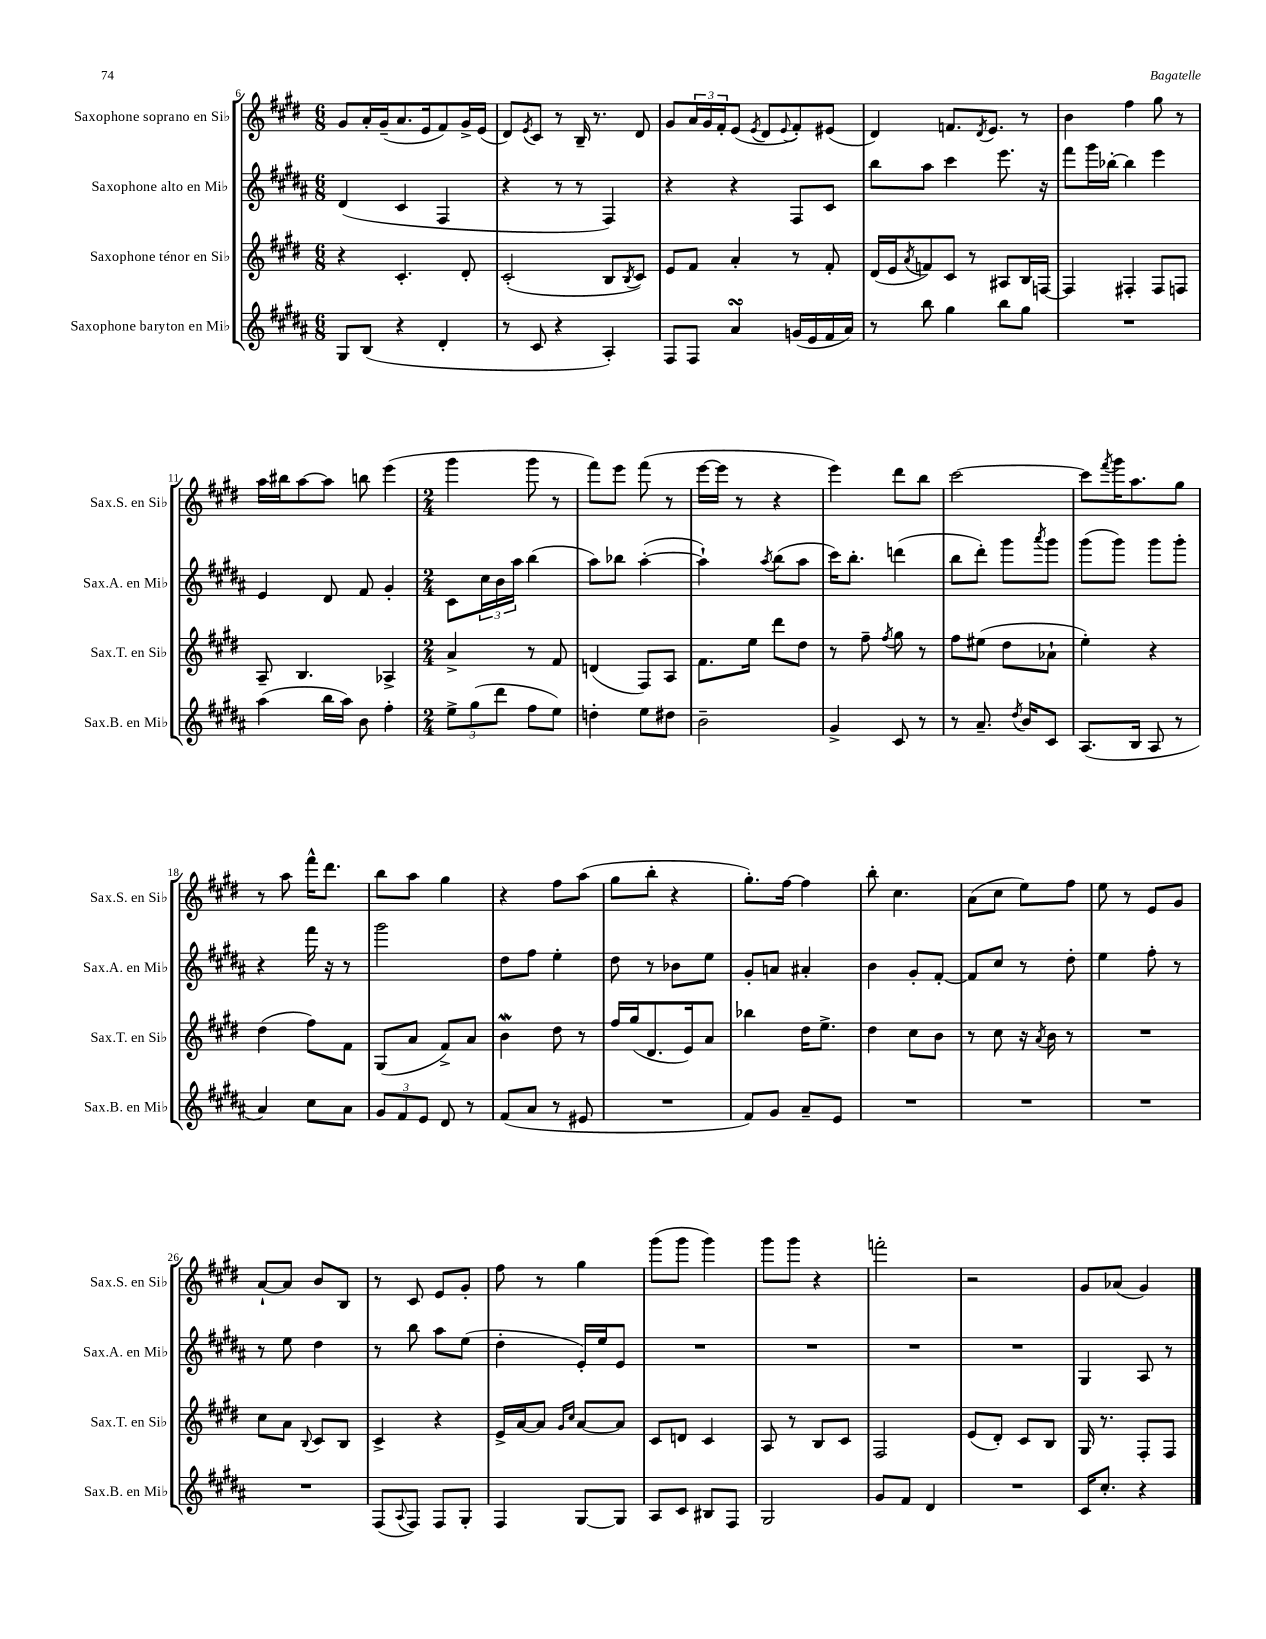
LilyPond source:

<<
\new StaffGroup <<
\new Staff = "s0" \with { instrumentName = "Saxophone soprano en Sib" shortInstrumentName = "Sax.S. en Sib" } {
    \clef treble \key e \major \numericTimeSignature \time 6/8
    gis'8 a'16-. gis'16--( a'8. e'16 fis'8) gis'16-> e'16( |
    dis'8) \acciaccatura { e'8 } cis'8 r8 b16-- r8. dis'8 |
    gis'8 \tuplet 3/2 { a'16 gis'16 fis'16-. } e'8( \acciaccatura { e'8 } dis'8 \appoggiatura { e'8 } fis'8-.) eis'8( |
    dis'4) f'8. \acciaccatura { dis'8 } e'8. r8 |
    b'4 fis''4 gis''8 r8 |
    a''16 bis''16 a''8~ a''8 b''8 e'''4( |
    \numericTimeSignature \time 2/4 gis'''4 gis'''8 r8 |
    fis'''8) e'''8 fis'''8( r8 |
    e'''16~ e'''16 r8 r4 |
    e'''4) dis'''8 b''8 |
    cis'''2~ |
    cis'''8 \acciaccatura { fis'''8 } gis'''16 a''8. gis''8 |
    r8 a''8 fis'''16-^ dis'''8. |
    b''8 a''8 gis''4 |
    r4 fis''8 a''8( |
    gis''8 b''8-. r4 |
    gis''8.-.) fis''16~ fis''4 |
    b''8-. cis''4. |
    a'8( cis''8 e''8) fis''8 |
    e''8 r8 e'8 gis'8 |
    a'8~-! a'8 b'8 b8 |
    r8 cis'8 e'8 gis'8-. |
    fis''8 r8 gis''4 |
    gis'''8( gis'''8 gis'''4) |
    gis'''8 gis'''8 r4 |
    f'''2-. |
    r2 |
    gis'8 aes'8( gis'4) \bar "|." |
}
\new Staff = "s1" \with { instrumentName = "Saxophone alto en Mib" shortInstrumentName = "Sax.A. en Mib" } {
    \clef treble \key b \major \numericTimeSignature \time 6/8
    dis'4( cis'4 fis4 |
    r4 r8 r8 fis4) |
    r4 r4 fis8 cis'8 |
    b''8 ais''8 cis'''4 e'''8. r16 |
    fis'''8 gis'''16 bes''16~-. bes''4 e'''4 |
    e'4 dis'8 fis'8 gis'4-. |
    \numericTimeSignature \time 2/4 cis'8 \tuplet 3/2 { cis''16 b'16 ais''16 } b''4( |
    ais''8) bes''8 ais''4~-.( |
    ais''4-!) \acciaccatura { ais''8 } b''8( ais''8 |
    cis'''16) b''8.-. d'''4( |
    b''8 dis'''8-.) gis'''8 \acciaccatura { ais'''8 } gis'''8 |
    gis'''8( gis'''8) gis'''8 gis'''8-. |
    r4 fis'''16 r16 r8 |
    gis'''2 |
    dis''8 fis''8 e''4-. |
    dis''8 r8 bes'8 e''8 |
    gis'8-. a'8 ais'4-. |
    b'4 gis'8-. fis'8~-. |
    fis'8 cis''8 r8 dis''8-. |
    e''4 fis''8-. r8 |
    r8 e''8 dis''4 |
    r8 b''8 ais''8 e''8( |
    dis''4-. e'16-.) e''16 e'8 |
    R2 |
    R2 |
    R2 |
    R2 |
    gis4 ais8 r8 \bar "|." |
}
\new Staff = "s2" \with { instrumentName = "Saxophone ténor en Sib" shortInstrumentName = "Sax.T. en Sib" } {
    \clef treble \key e \major \numericTimeSignature \time 6/8
    r4 cis'4.-. dis'8-. |
    cis'2-.( b8 \acciaccatura { b8 } cis'8) |
    e'8 fis'8 a'4-. r8 fis'8-. |
    dis'16( e'16 \acciaccatura { a'8 } f'8) cis'8 r8 ais8 b16 f16~ |
    f4 fis4-. fis8 f8 |
    a8-- b4. aes4-> |
    \numericTimeSignature \time 2/4 a'4-> r8 fis'8 |
    d'4( fis8) a8 |
    fis'8. e''16 dis'''8 dis''8 |
    r8 fis''8-- \acciaccatura { fis''8 } gis''8 r8 |
    fis''8 eis''8( dis''8 aes'8-! |
    e''4-.) r4 |
    dis''4( fis''8) fis'8 |
    gis8( a'8 fis'8->) a'8 |
    b'4\mordent dis''8 r8 |
    fis''16 gis''16( dis'8. e'16) a'8 |
    bes''4 dis''16 e''8.-> |
    dis''4 cis''8 b'8 |
    r8 cis''8 r16 \acciaccatura { a'8 } b'16 r8 |
    R2 |
    cis''8 a'8 \appoggiatura { b8 } cis'8 b8 |
    cis'4-> r4 |
    e'16-> a'16~ a'8 \grace { gis'16 cis''16 } a'8~ a'8 |
    cis'8 d'8 cis'4 |
    a8 r8 b8 cis'8 |
    fis2 |
    e'8( dis'8-.) cis'8 b8 |
    gis16 r8. fis8-. fis8 \bar "|." |
}
\new Staff = "s3" \with { instrumentName = "Saxophone baryton en Mib" shortInstrumentName = "Sax.B. en Mib" } {
    \clef treble \key b \major \numericTimeSignature \time 6/8
    gis8 b8( r4 dis'4-. |
    r8 cis'8 r4 ais4-.) |
    fis8 fis8 ais'4\turn g'16( e'16 fis'16 ais'16) |
    r8 b''8 gis''4 b''8 gis''8 |
    R2. |
    ais''4( b''16 ais''16) b'8 fis''4-. |
    \numericTimeSignature \time 2/4 \tuplet 3/2 { e''8-> gis''8( dis'''8 } fis''8 e''8) |
    d''4-. e''8 dis''8 |
    b'2-- |
    gis'4-> cis'8 r8 |
    r8 ais'8.-- \acciaccatura { dis''8 } b'16 cis'8 |
    ais8.( b16 ais8 r8 |
    ais'4) cis''8 ais'8 |
    \tuplet 3/2 { gis'8 fis'8 e'8 } dis'8 r8 |
    fis'8( ais'8 r8 eis'8 |
    R2 |
    fis'8) gis'8 ais'8-- e'8 |
    R2 |
    R2 |
    R2 |
    R2 |
    fis8( \appoggiatura { ais8 } fis8) fis8 gis8-. |
    fis4 gis8~ gis8 |
    ais8 cis'8 bis8 fis8 |
    gis2 |
    gis'8 fis'8 dis'4 |
    R2 |
    cis'16 cis''8.-. r4 \bar "|." |
}
>>
>>
\layout { \context { \Score currentBarNumber = #6 } }
